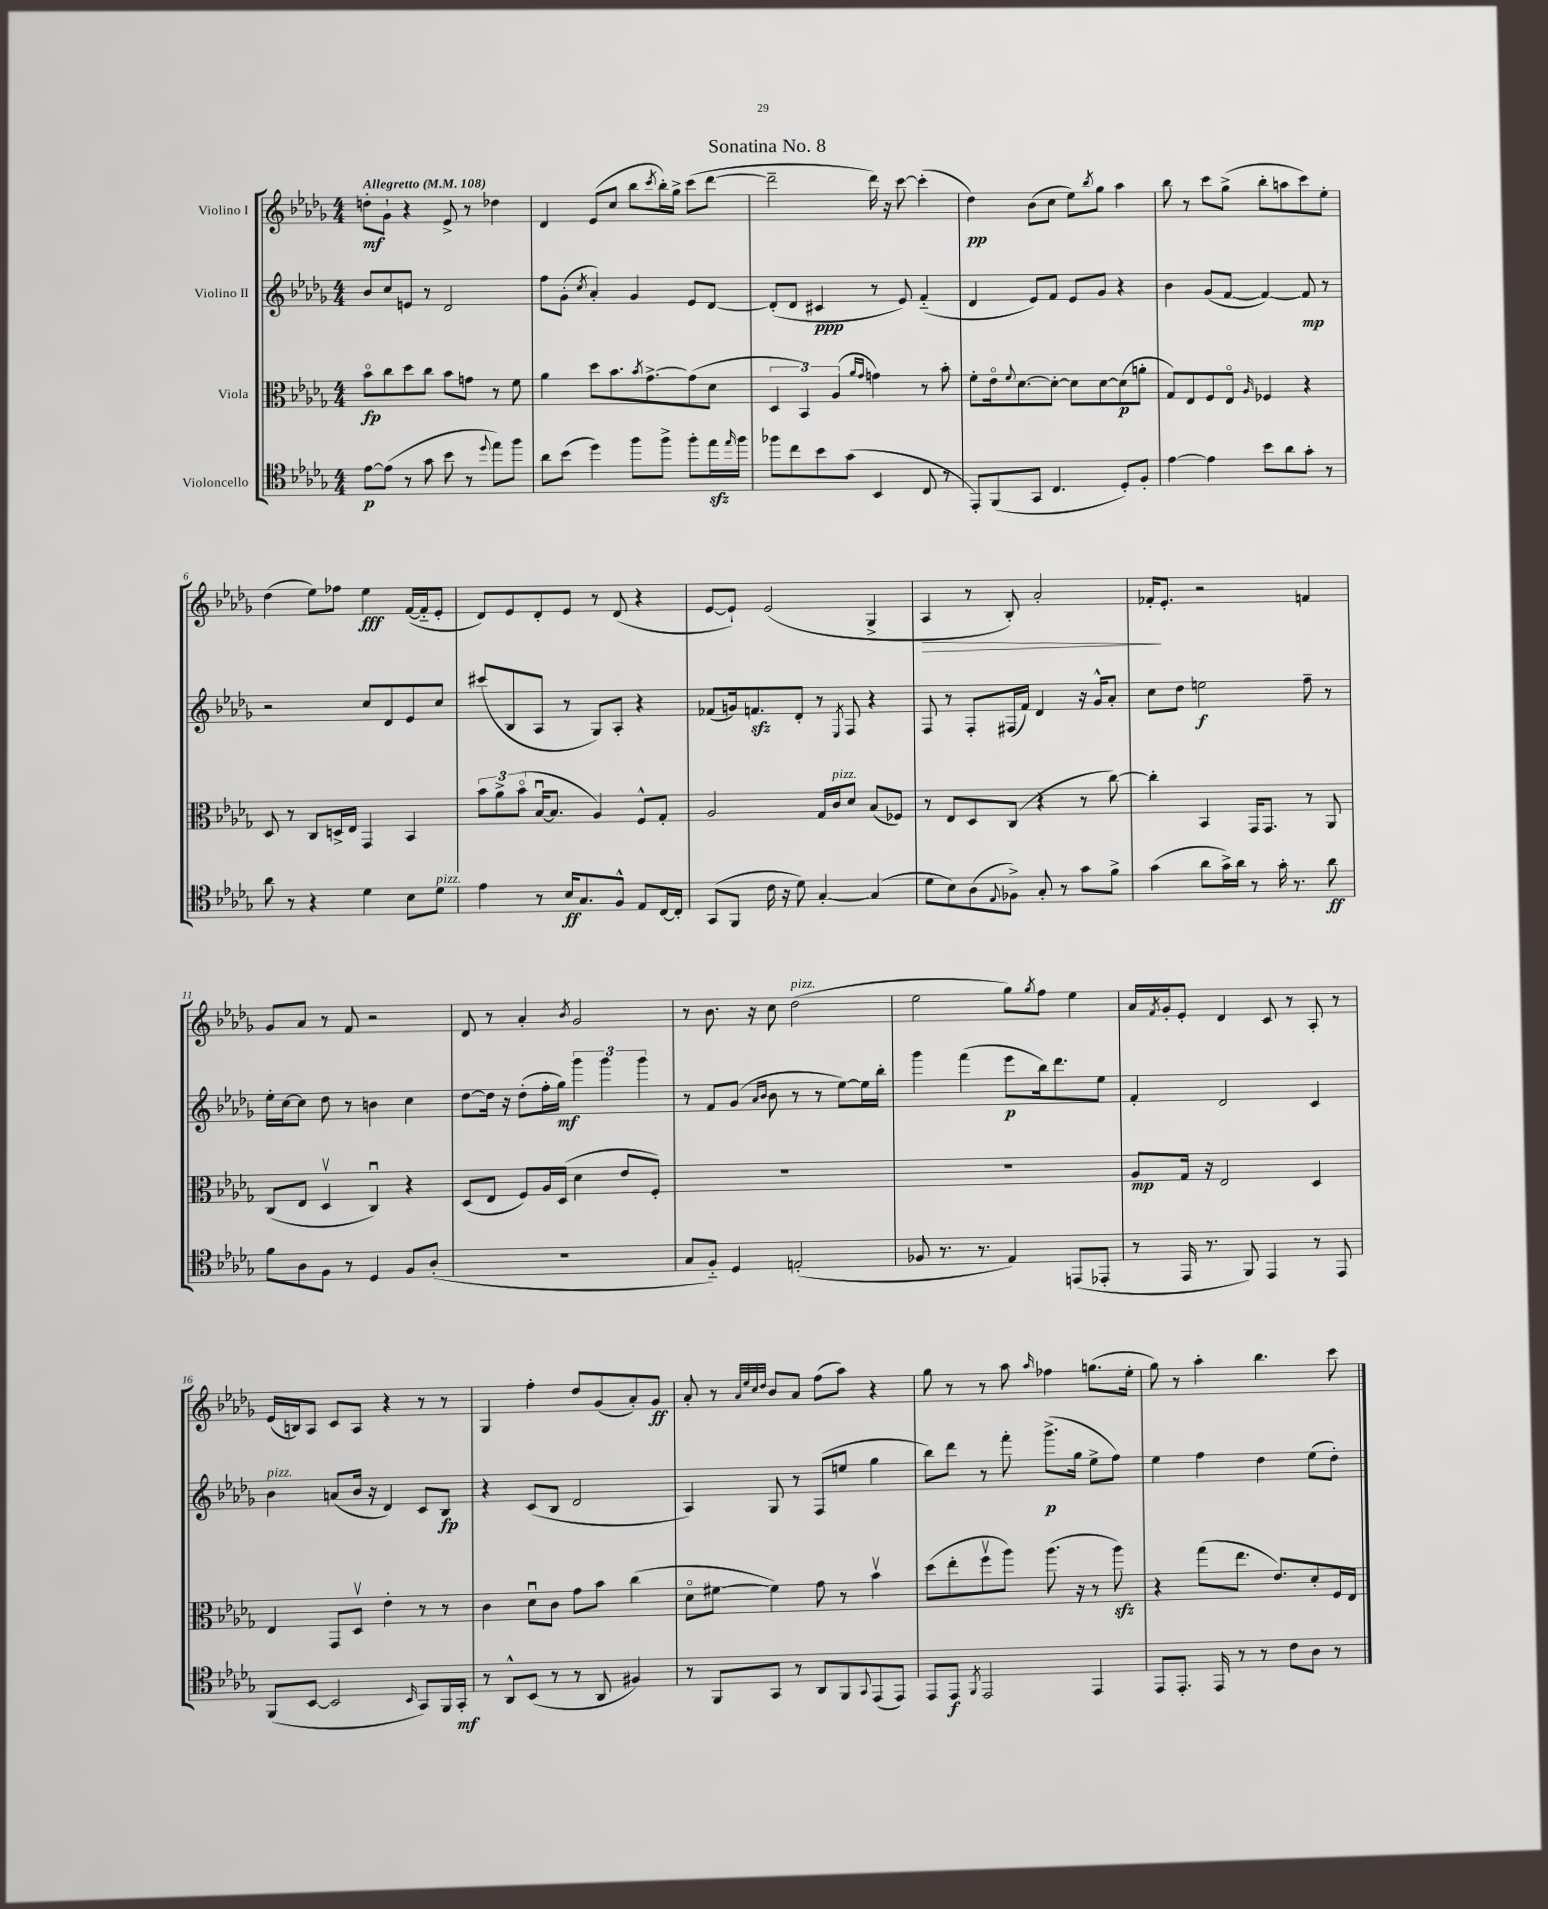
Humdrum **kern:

**kern	**dynam	**kern	**dynam	**kern	**dynam	**kern	**dynam
*part4	*part4	*part3	*part3	*part2	*part2	*part1	*part1
*staff4	*staff4	*staff3	*staff3	*staff2	*staff2	*staff1	*staff1
*I"Violoncello	*	*I"Viola	*	*I"Violino II	*	*I"Violino I	*
*clefC4	*	*clefC3	*	*clefG2	*	*clefG2	*
*k[b-e-a-d-g-]	*	*k[b-e-a-d-g-]	*	*k[b-e-a-d-g-]	*	*k[b-e-a-d-g-]	*
*M4/4	*	*M4/4	*	*M4/4	*	*M4/4	*
*MM108	*	*MM108	*	*MM108	*	*MM108	*
=1	=1	=1	=1	=1	=1	=1	=1
!	!	!	!	!	!	!LO:TX:a:B:t=Allegretto	!
[8e-\L	p	8b-\L	fp	8b-/L	.	8ddn'\L	mf
(8e-\J]	.	8cc\	.	8cc/	.	8g-`\J	.
8r	.	8dd-\	.	8en/J	.	4r	.
8g-\	.	8cc\J	.	8r	.	.	.
8b-\	.	8b-\L	.	2d-/	.	8e-^/	.
8r	.	8gn\J	.	.	.	8r	.
8qqdd-/	.	.	.	.	.	.	.
8ee-\L)	.	8r	.	.	.	4dd-X\	.
8ff\J	.	8f\	.	.	.	.	.
=2	=2	=2	=2	=2	=2	=2	=2
8a-\L	.	4a-\	.	8ff\L	.	4d-/	.
(8b-\J	.	.	.	(8g-'\J	.	.	.
.	.	.	.	8qcc/	.	.	.
4dd-\)	.	8dd-\L	.	4a-'/)	.	(8e-/L	.
.	.	8.b-\	.	.	.	8cc/J	.
8ff\L	.	.	.	4g-/	.	8bb-\L	.
.	.	8qb-/	.	.	.	.	.
.	.	[8.g-^\	.	.	.	.	.
.	.	.	.	.	.	8qccc/	.
8ff^\J	.	.	.	.	.	16bb-'\L)	.
.	.	.	.	.	.	16gg-^\JJ	.
8ff'\L	.	(8g-\]	.	8e-/L	.	(8ccc\L	.
16ee-zz\L	.	8d-\J	.	[8d-/J	.	[8ddd-\J	.
16qqee-/	.	.	.	.	.	.	.
16ff\JJ	.	.	.	.	.	.	.
=3	=3	=3	=3	=3	=3	=3	=3
8ff-X\L	.	6D-/	.	(8d-'/L]	.	2ddd-~\]	.
8cc\	.	.	.	8d-/J	.	.	.
.	.	6BB-/)	.	.	.	.	.
8b-\	.	.	.	4c#X/	ppp	.	.
.	.	(6A-/	.	.	.	.	.
(8g-\J	.	.	.	.	.	.	.
.	.	16qqa-/LL	.	.	.	.	.
.	.	16qqg-/JJ	.	.	.	.	.
4BB-/	.	4gn\)	.	8r	.	16ddd-\)	.
.	.	.	.	.	.	16r	.
.	.	.	.	8e-/)	.	[8ccc\	.
8C/	.	8r	.	(4f/	.	(4ccc'\]	.
8r	.	8b-'\	.	.	.	.	.
=4	=4	=4	=4	=4	=4	=4	=4
8EE-'/L)	.	8f'\L	.	4d-/	.	4dd-\)	pp
(8FF/	.	16e-\k	.	.	.	.	.
.	.	8qqf/	.	.	.	.	.
.	.	[8.d-\	.	.	.	.	.
8GG-/J	.	.	.	8e-/L)	.	(8b-\L	.
4.C/	.	8d-'\J_	.	8f/J	.	8cc\J	.
.	.	8d-\L]	.	8e-/L	.	8ee-\L)	.
.	.	.	.	.	.	8qbb-/	.
.	.	[8d-\	.	8g-/J	.	8gg-\J	.
8D-'/L)	.	(8d-\]	p	4r	.	4aa-\	.
8F'/J	.	8an'\J	.	.	.	.	.
=5	=5	=5	=5	=5	=5	=5	=5
[4e-\	.	8G-/L)	.	4b-\	.	8bb-\	.
.	.	8E-/	.	.	.	8r	.
4e-\]	.	8F/	.	(8g-/L	.	8ccc\L	.
.	.	8E-/J	.	[8f/J	.	(8gg-^\J	.
.	.	16qqA-/	.	.	.	.	.
8b-\L	.	4F-X/	.	4f/_)	.	8bb-'\L	.
8a-\	.	.	.	.	.	8aan\	.
8g-'\J	.	4r	.	8f/]	mp	8ccc\)	.
8r	.	.	.	8r	.	8ee-'\J	.
!!LO:LB:g=z
=6	=6	=6	=6	=6	=6	=6	=6
8a-\	.	8D-/	.	2r	.	(4dd-\	.
8r	.	8r	.	.	.	.	.
4r	.	8C/L	.	.	.	8ee-\L)	.
.	.	16Dn^/L	.	.	.	8ff-X\J	.
.	.	16E-/JJ	.	.	.	.	.
4d-\	.	4GG-/	.	8cc/L	.	4ee-\	fff
.	.	.	.	8d-/	.	.	.
8B-\L	.	4BB-/	.	8e-/	.	([16f/LL	.
.	.	.	.	.	.	16f/J]	.
!LO:TX:a:i:t=pizz.	!	!	!	!	!	!	!
8d-\J	.	.	.	8cc/J	.	8e-'/J	.
=7	=7	=7	=7	=7	=7	=7	=7
4e-\	.	12b-\L	.	(8ccc#X/L	.	8d-/L)	.
.	.	12a-^\	.	.	.	.	.
.	.	.	.	8B-/	.	8e-/	.
.	.	(12b-\J	.	.	.	.	.
8r	.	[16B-u/KL	.	8A-/J	.	8d-'/	.
.	.	8.B-/J]	.	.	.	.	.
16B-/KL	ff	.	.	8r	.	8e-/J	.
8.G-/	.	.	.	.	.	.	.
.	.	4A-/)	.	8G-/L)	.	8r	.
8F^^/J	.	.	.	8A-'/J	.	(8d-/	.
8E-/L	.	8F^^/L	.	4r	.	4r	.
[16C/L	.	8G-'/J	.	.	.	.	.
16C'/JJ]	.	.	.	.	.	.	.
=8	=8	=8	=8	=8	=8	=8	=8
(8GG-/L	.	2A-/	.	(8f-X/L	.	[8e-/L	.
8FF/J	.	.	.	16gn/k)	.	8e-`/J])	.
.	.	.	.	8.fnzz/	.	.	.
16c\	.	.	.	.	.	(2e-/	.
16r	.	.	.	.	.	.	.
8d-\)	.	.	.	8d-'/J	.	.	.
[4G-'/	.	16G-/LL	.	8r	.	.	.
!	!	!LO:TX:a:i:t=pizz.	!	!	!	!	!
.	.	16c/J	.	.	.	.	.
.	.	.	.	8qE-/	.	.	.
.	.	8d-/J	.	8F/	.	.	.
(4G-/]	.	(8B-/L	.	4r	.	4G-^/	.
.	.	8F-X/J)	.	.	.	.	.
=9	=9	=9	=9	=9	=9	=9	=9
!	!	!	!	!	!	!	!LO:HP:b
8d-\L	.	8r	.	8F/	.	4A-/	>
8B-\)	.	8E-/L	.	8r	.	.	.
(8A-\	.	8D-/	.	8F'/L	.	8r	.
8qqE-/	.	.	.	.	.	.	.
8F-X^\J)	.	(8C/J	.	(16F#X/L	.	8B-'/)	.
.	.	.	.	16f/JJ)	.	.	.
8G-'/	.	4r	.	4d-/	.	2a-'/	.
8r	.	.	.	.	.	.	.
8g-\L	.	8r	.	16r	.	.	.
.	.	.	.	16g-^^/KL	.	.	.
8f^\J	.	[8cc\)	.	8a-'/J	.	.	.
=10	=10	=10	=10	=10	=10	=10	=10
(4g-\	.	4cc'\]	.	8cc\L	.	16f-X'/KL	.
.	.	.	.	.	.	8.e-'/J	]
.	.	.	.	8dd-\J	.	.	.
8a-\L	.	4BB-/	.	2een\	f	2r	.
16g-^\L)	.	.	.	.	.	.	.
16a-\JJ	.	.	.	.	.	.	.
8r	.	16GG-/KL	.	.	.	.	.
.	.	8.GG-/J	.	.	.	.	.
16g-'\	.	.	.	.	.	.	.
8.r	.	.	.	.	.	.	.
.	.	8r	.	8ff~\	.	4fn/	.
8a-\	ff	8AA-/	.	8r	.	.	.
!!LO:LB:g=z
=11	=11	=11	=11	=11	=11	=11	=11
8f\L	.	(8C/L	.	16ee-'\LL	.	8g-/L	.
.	.	.	.	[16cc\J	.	.	.
8A-\	.	8E-/J	.	8cc\J]	.	8a-/J	.
8F\J	.	4D-v/	.	8dd-\	.	8r	.
8r	.	.	.	8r	.	8f/	.
4D-/	.	4Cu/)	.	4bn\	.	2r	.
8F/L	.	4r	.	4cc\	.	.	.
(8A-'/J	.	.	.	.	.	.	.
=12	=12	=12	=12	=12	=12	=12	=12
1r	.	(8D-/L	.	[8dd-\L	.	8d-/	.
.	.	8E-/J	.	16dd-\Jk]	.	8r	.
.	.	.	.	16r	.	.	.
.	.	8F/L)	.	(8dd-'\L	.	4a-'/	.
.	.	16A-/L	.	16ff'\L	.	.	.
.	.	(16D-/JJ	.	16gg-\JJ)	mf	.	.
.	.	.	.	.	.	8qb-/	.
.	.	4d-\	.	6ggg-\	.	2g-/	.
.	.	.	.	6ggg-\	.	.	.
.	.	8e-/L	.	.	.	.	.
.	.	.	.	6ggg-\	.	.	.
.	.	8F'/J)	.	.	.	.	.
=13	=13	=13	=13	=13	=13	=13	=13
8G-/L	.	1r	.	8r	.	8r	.
8F/J)	.	.	.	8f/L	.	8.b-\	.
4D-/	.	.	.	(8g-/J	.	.	.
.	.	.	.	.	.	16r	.
.	.	.	.	16qqa-/LL	.	.	.
.	.	.	.	16qqb-/JJ	.	.	.
.	.	.	.	8b-\	.	8cc\	.
!	!	!	!	!	!	!LO:TX:a:i:t=pizz.	!
(2En'/	.	.	.	8r	.	(2dd-\	.
.	.	.	.	8r	.	.	.
.	.	.	.	[8ee-\L)	.	.	.
.	.	.	.	16ee-\L]	.	.	.
.	.	.	.	16bb-'\JJ	.	.	.
=14	=14	=14	=14	=14	=14	=14	=14
8F-X/	.	1r	.	4ggg-\	.	2ee-\	.
8.r	.	.	.	.	.	.	.
.	.	.	.	(4fff\	.	.	.
8.r	.	.	.	.	.	.	.
4E-/)	.	.	.	8eee-\L	p	8gg-\L)	.
.	.	.	.	.	.	8qgg-/	.
.	.	.	.	16bb-\k)	.	8ff\J	.
.	.	.	.	8.ddd-\	.	.	.
(8EEn/L	.	.	.	.	.	4ee-\	.
8EE-X'/J	.	.	.	8ee-\J	.	.	.
=15	=15	=15	=15	=15	=15	=15	=15
8r	.	8A-/L	mp	4f'/	.	16a-/LL	.
.	.	.	.	.	.	8qf/	.
.	.	.	.	.	.	16g-'/J	.
16EE-/	.	16G-/Jk	.	.	.	8e-'/J	.
8.r	.	16r	.	.	.	.	.
.	.	2E-/	.	2d-/	.	4d-/	.
8FF/)	.	.	.	.	.	.	.
4EE-/	.	.	.	.	.	8c/	.
.	.	.	.	.	.	8r	.
8r	.	4D-/	.	4c/	.	8A-'/	.
8EE-/	.	.	.	.	.	8r	.
!!LO:LB:g=z
=16	=16	=16	=16	=16	=16	=16	=16
!	!	!	!	!LO:TX:a:i:t=pizz.	!	!	!
(8FF/L	.	4E-/	.	4b-\	.	(16e-/LL	.
.	.	.	.	.	.	16Bn/J)	.
[8BB-/J	.	.	.	.	.	8A-/J	.
2BB-/]	.	8GG-/L	.	(8an/L	.	8c/L	.
.	.	8D-v/J	.	16b-/Jk	.	8A-/J	.
.	.	.	.	16r	.	.	.
.	.	4e-'\	.	4d-/)	.	4r	.
16qqBB-/	.	.	.	.	.	.	.
8GG-/L)	.	8r	.	8c/L	.	8r	.
16FF/L	.	8r	.	8B-/J	fp	8r	.
16GG-'/JJ	mf	.	.	.	.	.	.
=17	=17	=17	=17	=17	=17	=17	=17
8r	.	4c\	.	4r	.	4G-/	.
8AA-^^/L	.	.	.	.	.	.	.
(8BB-/J	.	8d-u\L	.	(8c/L	.	4ff'\	.
8r	.	8c\J	.	8B-/J	.	.	.
8r	.	8g-\L	.	2d-/	.	8dd-/L	.
8AA-/	.	8b-\J	.	.	.	(8g-/	.
4F#X/)	.	(4cc\	.	.	.	8a-'/)	.
.	.	.	.	.	.	8g-/J	ff
=18	=18	=18	=18	=18	=18	=18	=18
8r	.	8d-\L	.	4A-/)	.	8a-'/	.
8FF/L	.	[8f#X\J	.	.	.	8r	.
.	.	.	.	.	.	32qqa-/LLL	.
.	.	.	.	.	.	32qqee-/	.
.	.	.	.	.	.	32qqcc/	.
.	.	.	.	.	.	32qqdd-/JJJ	.
8GG-/J	.	4f#\])	.	8G-/	.	8b-/L	.
8r	.	.	.	8r	.	8a-/J	.
8AA-/L	.	8g-\	.	(8F/L	.	(8ff\L	.
8FF/	.	8r	.	8een/J	.	8aa-\J)	.
8qqGG-/	.	.	.	.	.	.	.
(8EE-/	.	4b-v\	.	4gg-\	.	4r	.
8EE-/J)	.	.	.	.	.	.	.
=19	=19	=19	=19	=19	=19	=19	=19
8EE-/L	.	(8dd-\L	.	8bb-\L)	.	8gg-\	.
8EE-/J	f	8ee-'\	.	8ddd-\J	.	8r	.
8qFF/	.	.	.	.	.	.	.
2EE-/	.	8ffv\	.	8r	.	8r	.
.	.	8aa-\J)	.	8fff'\	.	8aa-\	.
.	.	.	.	.	.	16qqaa-/	.
.	.	(8.aa-\	.	(8.ggg-^\L	p	4ff-X\	.
.	.	16r	.	16gg-\Jk	.	.	.
4EE-/	.	8r	.	8ee-^\L	.	(8.ggn\L	.
.	.	8aa-zz\)	.	8ff\J)	.	.	.
.	.	.	.	.	.	16ee-'\Jk	.
=20	=20	=20	=20	=20	=20	=20	=20
8EE-/L	.	4r	.	4ee-\	.	8gg-\)	.
8.EE-'/J	.	.	.	.	.	8r	.
.	.	(8gg-\L	.	4ff\	.	4aa-'\	.
16EE-/	.	.	.	.	.	.	.
8r	.	8.ee-\J	.	.	.	.	.
8r	.	.	.	4dd-\	.	4.bb-\	.
.	.	8.e-/L)	.	.	.	.	.
8c\L	.	.	.	.	.	.	.
8A-\J	.	8d-'/	.	(8ee-\L	.	.	.
8r	.	16F/L	.	8dd-'\J)	.	8ccc\	.
.	.	16E-/JJ	.	.	.	.	.
==	==	==	==	==	==	==	==
*-	*-	*-	*-	*-	*-	*-	*-
